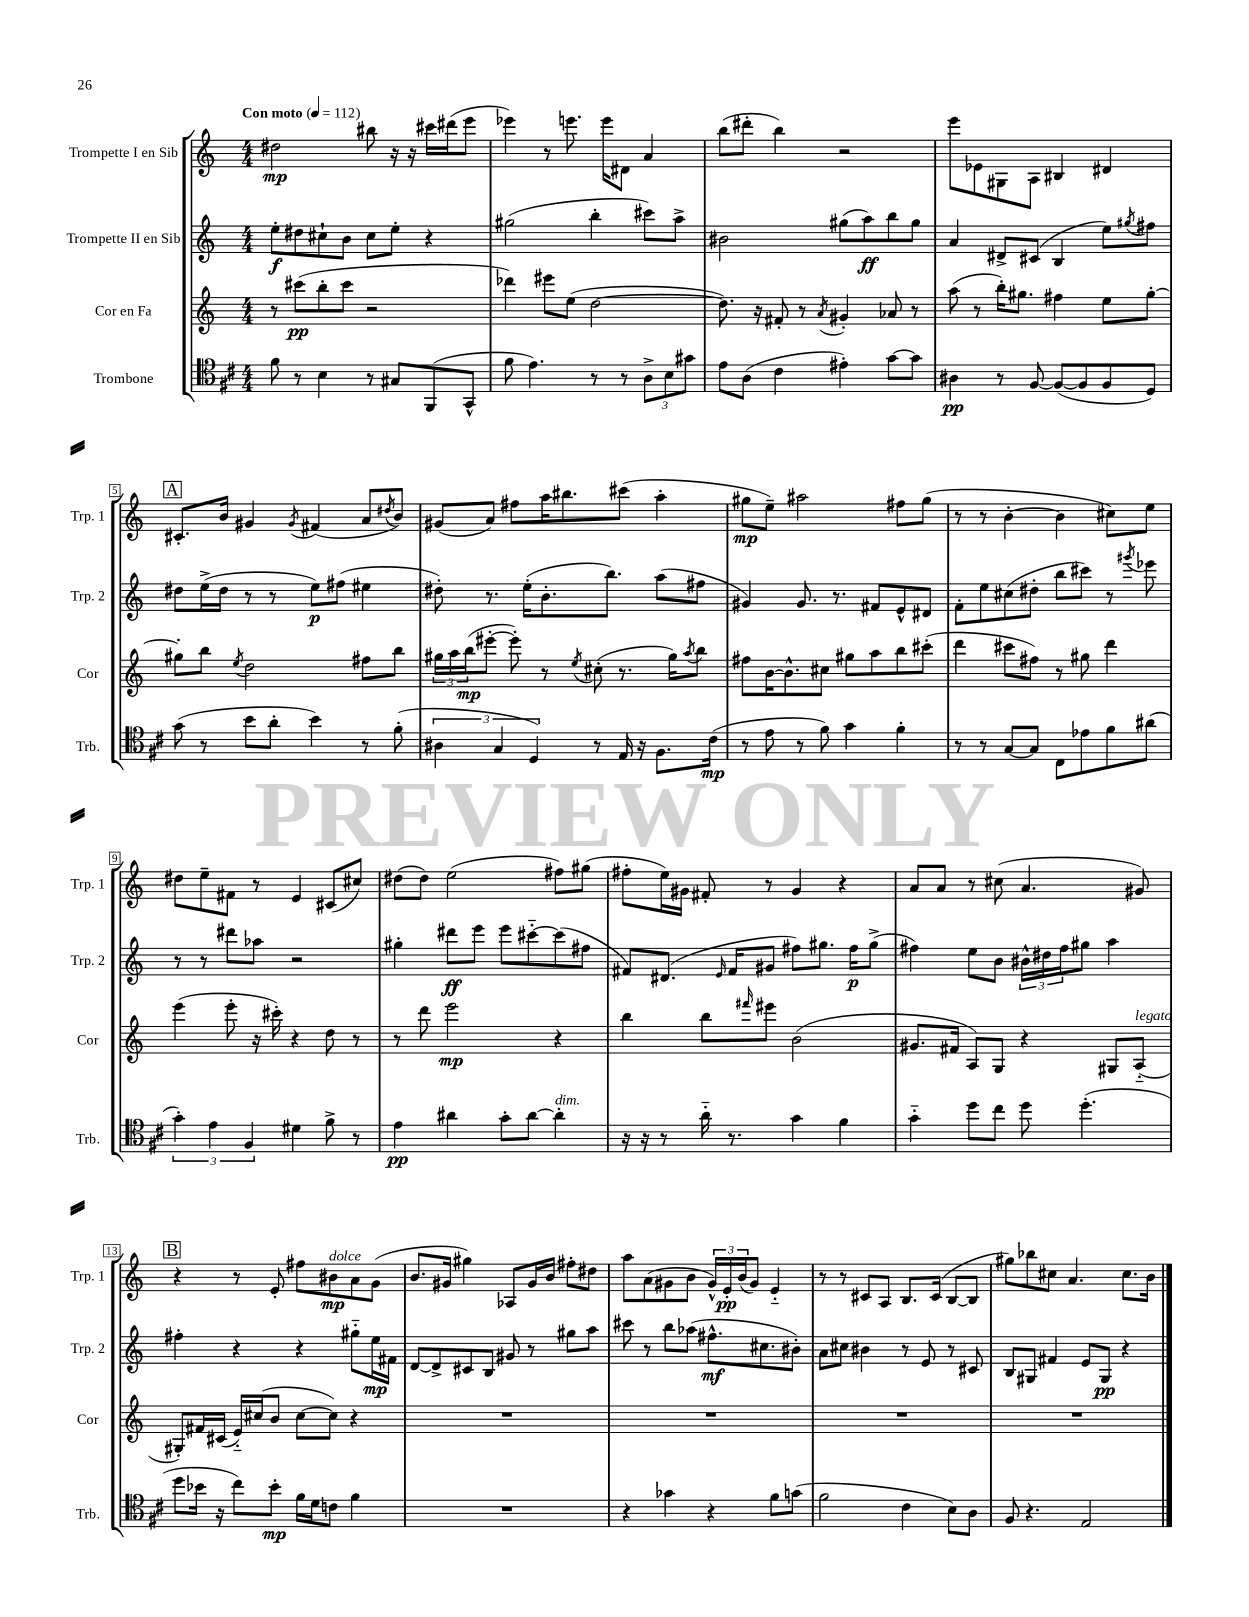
<<
\new StaffGroup <<
\new Staff = "s0" \with { instrumentName = "Trompette I en Sib" shortInstrumentName = "Trp. 1" } {
    \clef treble \key c \major \numericTimeSignature \time 4/4 \tempo "Con moto" 4 = 112
    dis''2\mp bis''8 r16 r16 cis'''16 dis'''16( e'''8 |
    ees'''4) r8 e'''8. e'''16 dis'8 a'4 |
    b''8( dis'''8-. b''4) r2 |
    e'''8 ees'8 gis8 a8 bis4 dis'4 |
    \mark \markup { \box "A" } cis'8.-. b'16 gis'4 \acciaccatura { gis'8 } fis'4( a'8 \acciaccatura { dis''8 } b'8) |
    gis'8( a'8) fis''8 a''16 bis''8. cis'''8( a''4-. |
    gis''8\mp e''8--) ais''2 fis''8 gis''8( |
    r8 r8 b'4~-. b'4 cis''8) e''8 |
    dis''8 e''8-- fis'8 r8 e'4 cis'8( cis''8) |
    dis''8( dis''8) e''2( fis''8) gis''8( |
    fis''8-. e''16) gis'16 fis'8-. r8 gis'4 r4 |
    a'8 a'8 r8 cis''8( a'4. gis'8) |
    \mark \markup { \box "B" } r4 r8 e'8-. fis''8 bis'8\mp^\markup { \italic "dolce" } a'8 g'8( |
    b'8. gis'16 gis''4) aes8 gis'16 b'16 fis''8-. dis''8 |
    a''8 a'8( gis'8 b'8 \tuplet 3/2 { gis'16-^) e'16-.\pp b'16( } gis'8) e'4-_ |
    r8 r8 cis'8 a8 b8. cis'16( b8~ b8 |
    gis''8) bes''8 cis''8 a'4. cis''8. b'16 \bar "|." |
}
\new Staff = "s1" \with { instrumentName = "Trompette II en Sib" shortInstrumentName = "Trp. 2" } {
    \clef treble \key c \major \numericTimeSignature \time 4/4
    e''8-.\f dis''8 cis''8-! b'8 cis''8 e''8-. r4 |
    gis''2( b''4-. cis'''8) a''8-> |
    bis'2 gis''8( a''8\ff) b''8 gis''8 |
    a'4 dis'8-> cis'8( b4 e''8) \acciaccatura { gis''8 } fis''8 |
    \mark \markup { \box "A" } dis''8 e''16->( dis''16 r8 r8 e''8\p) fis''8( eis''4 |
    dis''8-.) r8. e''16-.( b'8.-. b''8.) a''8( fis''8 |
    gis'4) gis'8. r8. fis'8 e'8-^ dis'8 |
    f'8-. e''8 cis''8( dis''8-. b''8 cis'''8) r8 \acciaccatura { gis'''8 } ees'''8 |
    r8 r8 dis'''8 aes''8 r2 |
    gis''4-. dis'''8\ff e'''8 e'''8 cis'''8~-_ cis'''8( fis''8 |
    fis'8) dis'8.( \grace { e'16 } fis'16 gis'8 fis''8) gis''8. fis''16\p gis''8->( |
    fis''4) e''8 b'8 \tuplet 3/2 { bis'16-^ dis''16 fis''16 } gis''8 a''4 |
    \mark \markup { \box "B" } fis''4-. r4 r4 gis''8-_ e''16\mp fis'16 |
    d'8~ d'8-> cis'8 b8 gis'8 r8 gis''8 a''8 |
    cis'''8 r8 b''8 aes''8( fis''8.-^\mf cis''8. bis'8-.) |
    a'8 cis''8 bis'4 r8 e'8 r8 cis'8 |
    b8 gis8 fis'4 e'8 gis8\pp r4 \bar "|." |
}
\new Staff = "s2" \with { instrumentName = "Cor en Fa" shortInstrumentName = "Cor" } {
    \clef treble \key c \major \numericTimeSignature \time 4/4
    r8 cis'''8\pp( b''8-. cis'''8 r2 |
    des'''4) eis'''8 e''8( d''2~ |
    d''8.) r16 fis'8-. r8 \acciaccatura { a'8 } gis'4-. aes'8 r8 |
    a''8( r8 b''16-.) gis''8. fis''4 e''8 gis''8~-. |
    \mark \markup { \box "A" } gis''8-. b''8 \acciaccatura { e''8 } d''2 fis''8 b''8 |
    \tuplet 3/2 { gis''16 a''16 b''16\mp( } eis'''8~-. eis'''8-.) r8 \acciaccatura { e''8 } cis''8-.( r8. gis''16) \acciaccatura { a''8 } b''8 |
    fis''8 b'16~ b'8.-^ cis''8 gis''8 a''8 b''8 cis'''8-.( |
    d'''4 cis'''8 fis''8) r8 gis''8 d'''4 |
    e'''4( e'''8-. r16 cis'''16-.) r4 d''8 r8 |
    r8 d'''8 e'''2\mp r4 |
    b''4 b''8 \grace { fis'''16 } eis'''8 b'2( |
    gis'8. fis'16 a8) g8 r4 gis8 a8-_^\markup { \italic "legato" }( |
    \mark \markup { \box "B" } gis8-.) fis'16 cis'16( e'16-_) cis''16( b'8 cis''8~ cis''8) r4 |
    R1 |
    R1 |
    R1 |
    R1 \bar "|." |
}
\new Staff = "s3" \with { instrumentName = "Trombone" shortInstrumentName = "Trb." } {
    \clef tenor \key d \major \numericTimeSignature \time 4/4
    fis'8 r8 b4 r8 gis8 fis,8( g,8-^ |
    fis'8 e'4.) r8 r8 \tuplet 3/2 { a8-> b8 gis'8 } |
    e'8 a8( cis'4 eis'4-.) g'8~ g'8 |
    ais4\pp r8 fis8~ fis8~( fis8 fis8 d8) |
    \mark \markup { \box "A" } g'8( r8 b'8 a'8-. b'4) r8 fis'8-.( |
    \tuplet 3/2 { ais4 g4 d4) } r8 e16 r16 fis8. cis'16\mp( |
    r8 e'8 r8 fis'8) g'4 fis'4-. |
    r8 r8 g8~ g8 cis8 ees'8 fis'8 ais'8( |
    \tuplet 3/2 { g'4-.) e'4 fis4 } dis'4 fis'8-> r8 |
    e'4\pp ais'4 g'8-. ais'8~ ais'4-.^\markup { \italic "dim." } |
    r16 r16 r8 a'16-_ r8. g'4 fis'4 |
    g'4-_ d''8 cis''8 d''8 d''4.-.( |
    \mark \markup { \box "B" } d''8 bes'16 r16 cis''8) bes'8-.\mp fis'16 d'16 c'8 fis'4 |
    R1 |
    r4 ges'4 r4 fis'8 g'8( |
    fis'2 cis'4 b8) a8 |
    fis8 r4. e2 \bar "|." |
}
>>
>>
\layout { \context { \Score \override BarNumber.stencil = #(make-stencil-boxer 0.1 0.3 ly:text-interface::print) } }
